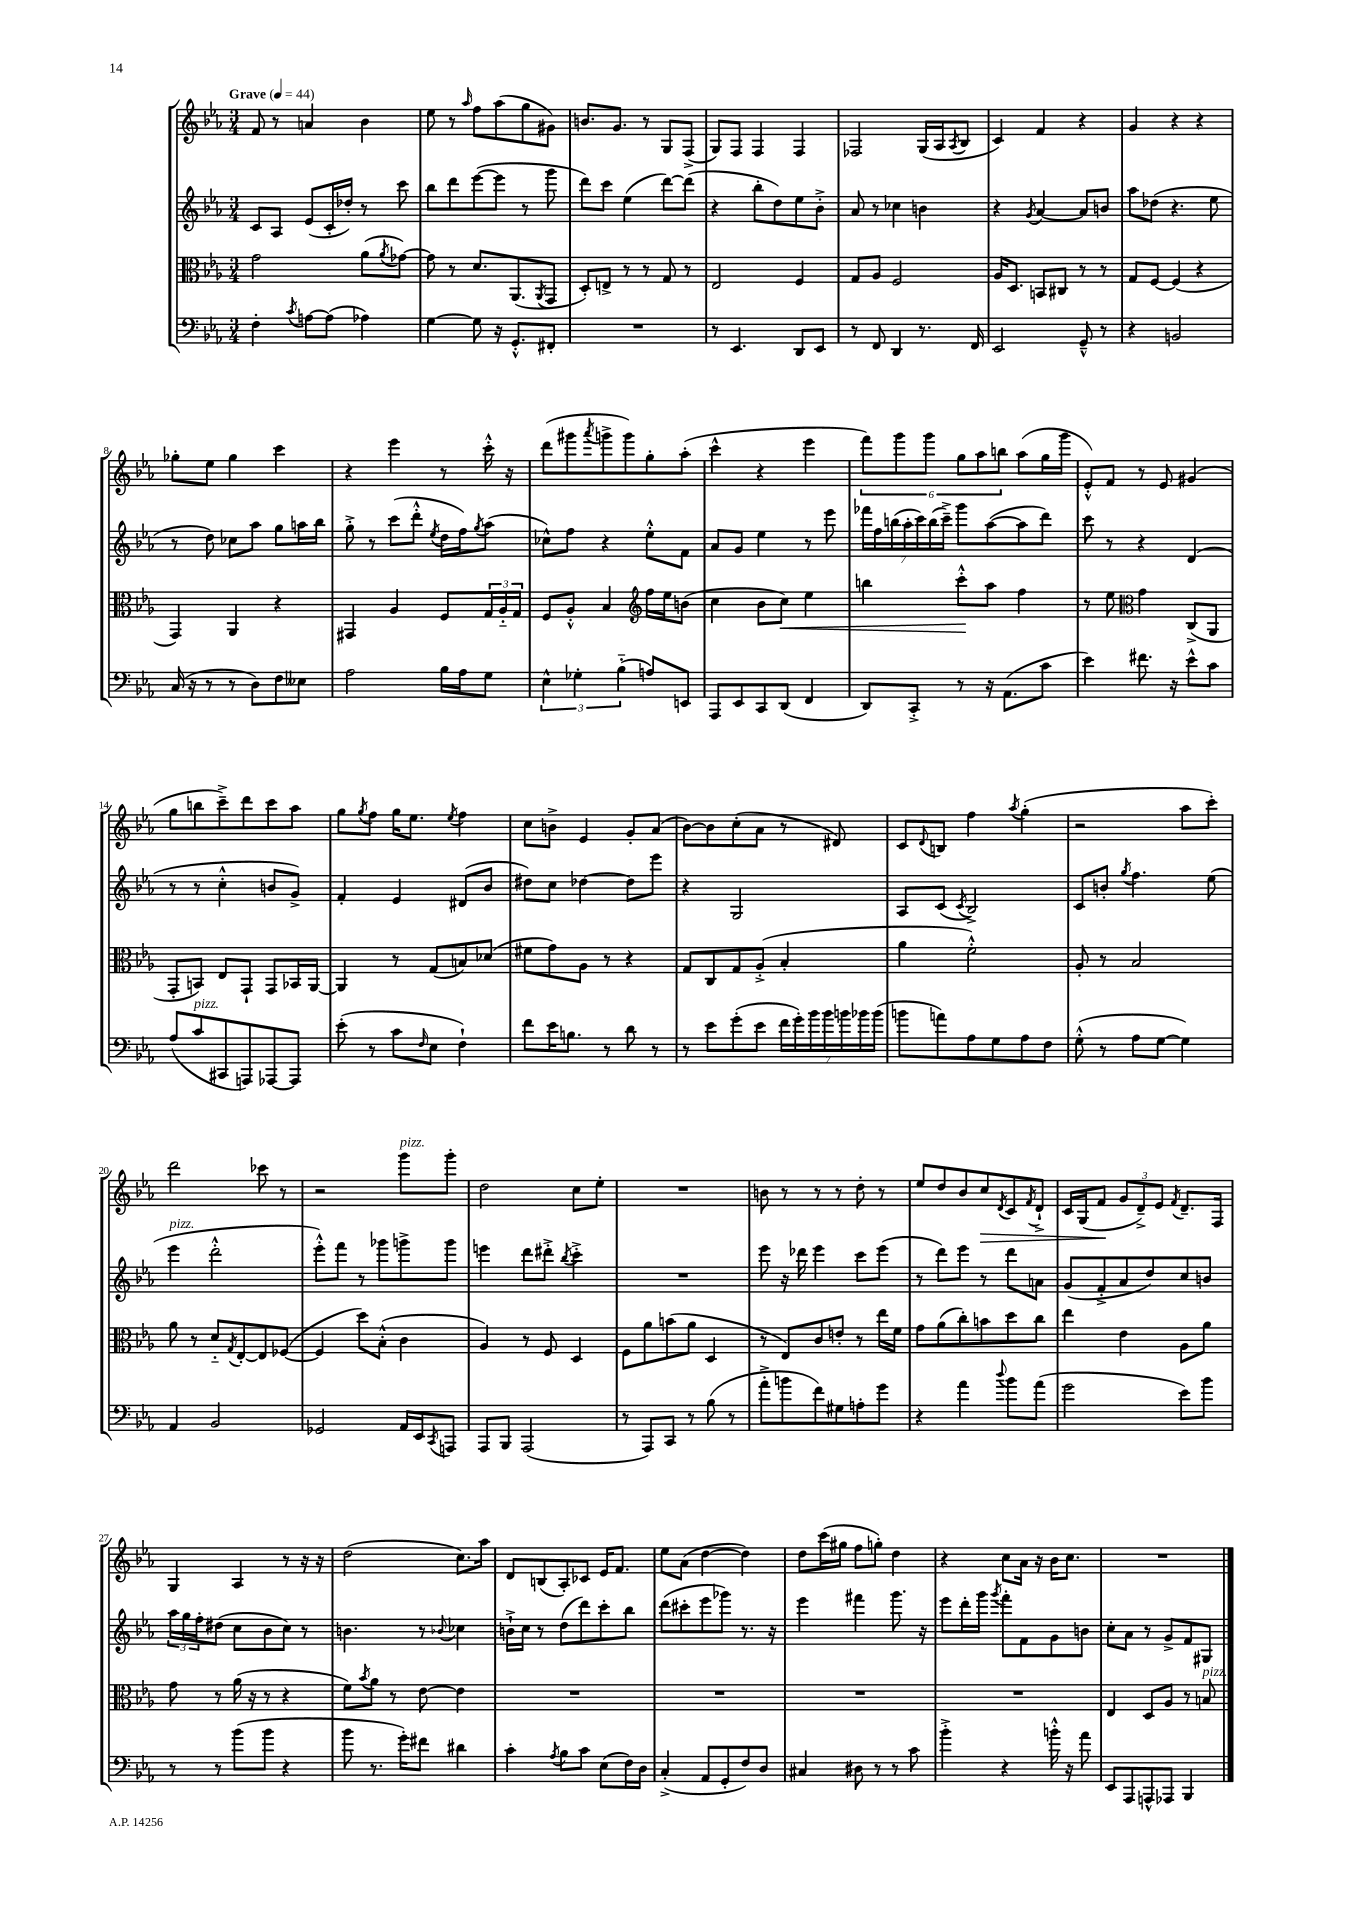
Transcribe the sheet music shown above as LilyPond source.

<<
\new StaffGroup <<
\new Staff = "s0" {
    \clef treble \key ees \major \numericTimeSignature \time 3/4 \tempo "Grave" 4 = 44
    f'8 r8 a'4 bes'4 |
    ees''8 r8 \grace { aes''16 } f''8 aes''8( g''8 gis'8) |
    b'8. g'8. r8 g8 f8->( |
    g8) f8 f4 f4 |
    fes2 g16( aes16 \acciaccatura { aes8 } bes8 |
    c'4) f'4 r4 |
    g'4 r4 r4 |
    ges''8-. ees''8 ges''4 c'''4 |
    r4 ees'''4 r8 c'''16-.-^ r16 |
    d'''8( gis'''8 \acciaccatura { aes'''8 } g'''8-> g'''8) g''8-. aes''8-.( |
    c'''4-^ r4 ees'''4 |
    \tuplet 6/4 { f'''8) g'''8 g'''8 g''8 aes''8 b''8 } aes''8( g''16 g'''16 |
    ees'8-.-^) f'8 r8 ees'8 gis'4( |
    g''8 b''8 c'''8--->) d'''8 c'''8 aes''8 |
    g''8 \acciaccatura { g''8 } f''8 g''16 ees''8. \acciaccatura { ees''8 } f''4 |
    c''8 b'8-> ees'4 g'8-. aes'8( |
    bes'8~) bes'8 c''8-.( aes'8 r8 dis'8) |
    c'8 \appoggiatura { d'8 } b8 f''4 \acciaccatura { aes''8 } g''4-.( |
    r2 aes''8 c'''8-.) |
    d'''2 ces'''8 r8 |
    r2 g'''8^\markup { \italic "pizz." } g'''8-. |
    d''2 c''8 ees''8-. |
    R2. |
    b'8 r8 r8 r8 d''8-. r8 |
    ees''8 d''8 bes'8 c''8\> \acciaccatura { d'8 } c'8 \acciaccatura { f'8 } d'8-!-> |
    c'16 g16( f'8\! \tuplet 3/2 { g'8 d'8--->) ees'8 } \acciaccatura { f'8 } d'8.-- f16 |
    g4 aes4 r8 r16 r16 |
    d''2( c''8.) aes''16 |
    d'8 b8( aes8-.) ces'8 ees'16 f'8. |
    ees''8 aes'8( d''4~ d''4) |
    d''8 c'''16( gis''16 f''8 g''8-.) d''4 |
    r4 c''8 aes'16 r16 bes'16 c''8. |
    R2. \bar "|." |
}
\new Staff = "s1" {
    \clef treble \key ees \major \numericTimeSignature \time 3/4
    c'8 aes8 ees'8( c'16-. des''16-.) r8 c'''8 |
    bes''8 d'''8 ees'''8~( ees'''8 r8 g'''8 |
    d'''8) c'''8 ees''4( d'''8~) d'''8( |
    r4 bes''8-. d''8) ees''8 bes'8-.-> |
    aes'8 r8 ces''4 b'4 |
    r4 \acciaccatura { g'8 } aes'4~ aes'8 b'8 |
    aes''8 des''8( r4. ees''8 |
    r8 d''8) ces''8 aes''8 g''8 a''16 bes''16 |
    g''8-.-> r8 c'''8( d'''8-.-^ \acciaccatura { ees''8 } d''16 f''16) \acciaccatura { g''8 } aes''8( |
    ces''8-^) f''8 r4 ees''8-.-^ f'8 |
    aes'8 g'8 ees''4 r8 ees'''8 |
    \tuplet 7/4 { fes'''16 f''16 b''16( aes''16-. c'''16) b''16( c'''16--->) } g'''8 aes''8~( aes''8 d'''8) |
    c'''8 r8 r4 d'4( |
    r8 r8 c''4-.-^ b'8 g'8->) |
    f'4-. ees'4 dis'8( bes'8 |
    dis''8) c''8 des''4~ des''8 ees'''8 |
    r4 g2 |
    aes8 c'8( \acciaccatura { c'8 } bes2->) |
    c'8 b'8-. \acciaccatura { g''8 } f''4. ees''8( |
    ees'''4^\markup { \italic "pizz." } d'''2-.-^ |
    ees'''8-.-^) f'''8 r8 ges'''8 g'''8-> g'''8 |
    e'''4 d'''8 dis'''8-.-> \acciaccatura { bes''8 } c'''4-.-> |
    R2. |
    ees'''8 r16 des'''16 ees'''4 c'''8 ees'''8( |
    r8 d'''8) ees'''8 r8 d'''8 a'8 |
    g'8( f'8-.-> aes'8 d''8) c''8 b'8 |
    \tuplet 3/2 { aes''16 g''16 f''16-. } dis''8( c''8 bes'8 c''8) r8 |
    b'4. r8 \appoggiatura { bes'8 } ces''4 |
    b'16-!-> c''16 r8 d''8( d'''8) c'''8-. bes''8 |
    d'''8( cis'''8-. ees'''8 ges'''8) r8. r16 |
    ees'''4 fis'''4 g'''8. r16 |
    ees'''8 d'''16-. g'''16 \acciaccatura { g'''8 } f'''8-. f'8 g'8 b'8 |
    c''8-. aes'8 r8 g'8-> f'8 gis8 \bar "|." |
}
\new Staff = "s2" {
    \clef alto \key ees \major \numericTimeSignature \time 3/4
    g'2 aes'8( \acciaccatura { aes'8 } ges'8~) |
    ges'8 r8 d'8. aes,8.( \acciaccatura { aes,8 } g,8 |
    d8-.) e8-> r8 r8 g8 r8 |
    ees2 f4 |
    g8 aes8 f2 |
    aes16 d8. b,8 cis8 r8 r8 |
    g8 f8~ f4( r4 |
    g,4) aes,4 r4 |
    gis,4 aes4 f8 \tuplet 3/2 { g16 aes16-_ g16 } |
    f8 aes8-.-^ bes4 \clef treble f''16 ees''16 b'8( |
    c''4 bes'8 c''8\<) ees''4 |
    b''4 c'''8-.-^\! aes''8 f''4 |
    r8 ees''8 \clef alto g'4 c8->( aes,8 |
    g,8-. b,8) ees8 g,8-! g,8 bes,16 aes,16~ |
    aes,4 r8 g8( b8) des'8( |
    fis'8 g'8) aes8 r8 r4 |
    g8 c8 g8 aes8-.->( bes4-. |
    aes'4 f'2-.-^) |
    aes8-. r8 bes2 |
    aes'8 r8 d'8-_ \acciaccatura { g8 } ees8~-. ees8 fes8~( |
    fes4 d''8) bes8-.-^( c'4 |
    aes4) r8 f8 d4 |
    f8 aes'8 b'8( aes'8 d4 |
    r8 ees8) c'8 e'8-. r8 ees''16 f'16 |
    g'8 aes'8( c''8-.) b'8 d''8 c''8 |
    ees''4 ees'4 aes8 aes'8 |
    g'8 r8 aes'16( r16 r8 r4 |
    f'8) \acciaccatura { bes'8 } aes'8 r8 ees'8~ ees'4 |
    R2. |
    R2. |
    R2. |
    R2. |
    ees4 d8 aes8 r8 b8^\markup { \italic "pizz." } \bar "|." |
}
\new Staff = "s3" {
    \clef bass \key ees \major \numericTimeSignature \time 3/4
    f4-. \acciaccatura { c'8 } a8~ a8( aes4) |
    g4~ g8 r16 g,8.-.-^ fis,8-. |
    R2. |
    r8 ees,4. d,8 ees,8 |
    r8 f,8 d,4 r8. f,16 |
    ees,2 g,8---^ r8 |
    r4 b,2 |
    c16( r16 r8 r8 d8) f8 eeses8 |
    aes2 bes16 aes16 g8 |
    \tuplet 3/2 { ees4-^ ges4-. bes4-_( } a8) e,8 |
    aes,,8 ees,8 c,8 d,8( f,4 |
    d,8) c,8-.-> r8 r16 aes,8.( c'8 |
    ees'4) fis'8. r16 ees'8-^ c'8 |
    aes8( c'8^\markup { \italic "pizz." } cis,8 a,,8) aes,,8~ aes,,8 |
    ees'8-.( r8 c'8 \grace { f16 } ees8 f4-!) |
    f'8 ees'16 b8. r8 d'8 r8 |
    r8 ees'8 g'8-.( ees'8 \tuplet 7/4 { f'16 g'16-.) bes'16 bes'16 b'16 bes'16 bes'16( } |
    b'8 a'8) aes8 g8 aes8 f8 |
    g8-.-^( r8 aes8 g8~ g4) |
    aes,4 bes,2 |
    ges,2 aes,16 ees,16 \acciaccatura { c,8 } a,,8 |
    aes,,8 bes,,8 aes,,2( |
    r8 aes,,8) c,8 r8 bes8( r8 |
    aes'8-.-> b'8 f'8) gis8 a8-. g'8 |
    r4 aes'4 \appoggiatura { d''8 } bes'8 aes'8( |
    g'2 ees'8) bes'8 |
    r8 r8 bes'8( bes'8 r4 |
    bes'8 r8. g'16-.) fis'8 dis'4 |
    c'4-. \acciaccatura { aes8 } bes8 c'8 ees8( f16) d16 |
    c4-.->( aes,8 g,8-. f8) d8 |
    cis4 dis8 r8 r8 c'8 |
    bes'4-.-> r4 b'16-.-^ r16 aes'8 |
    ees,8 aes,,8 a,,8-^ aes,,8 bes,,4 \bar "|." |
}
>>
>>
